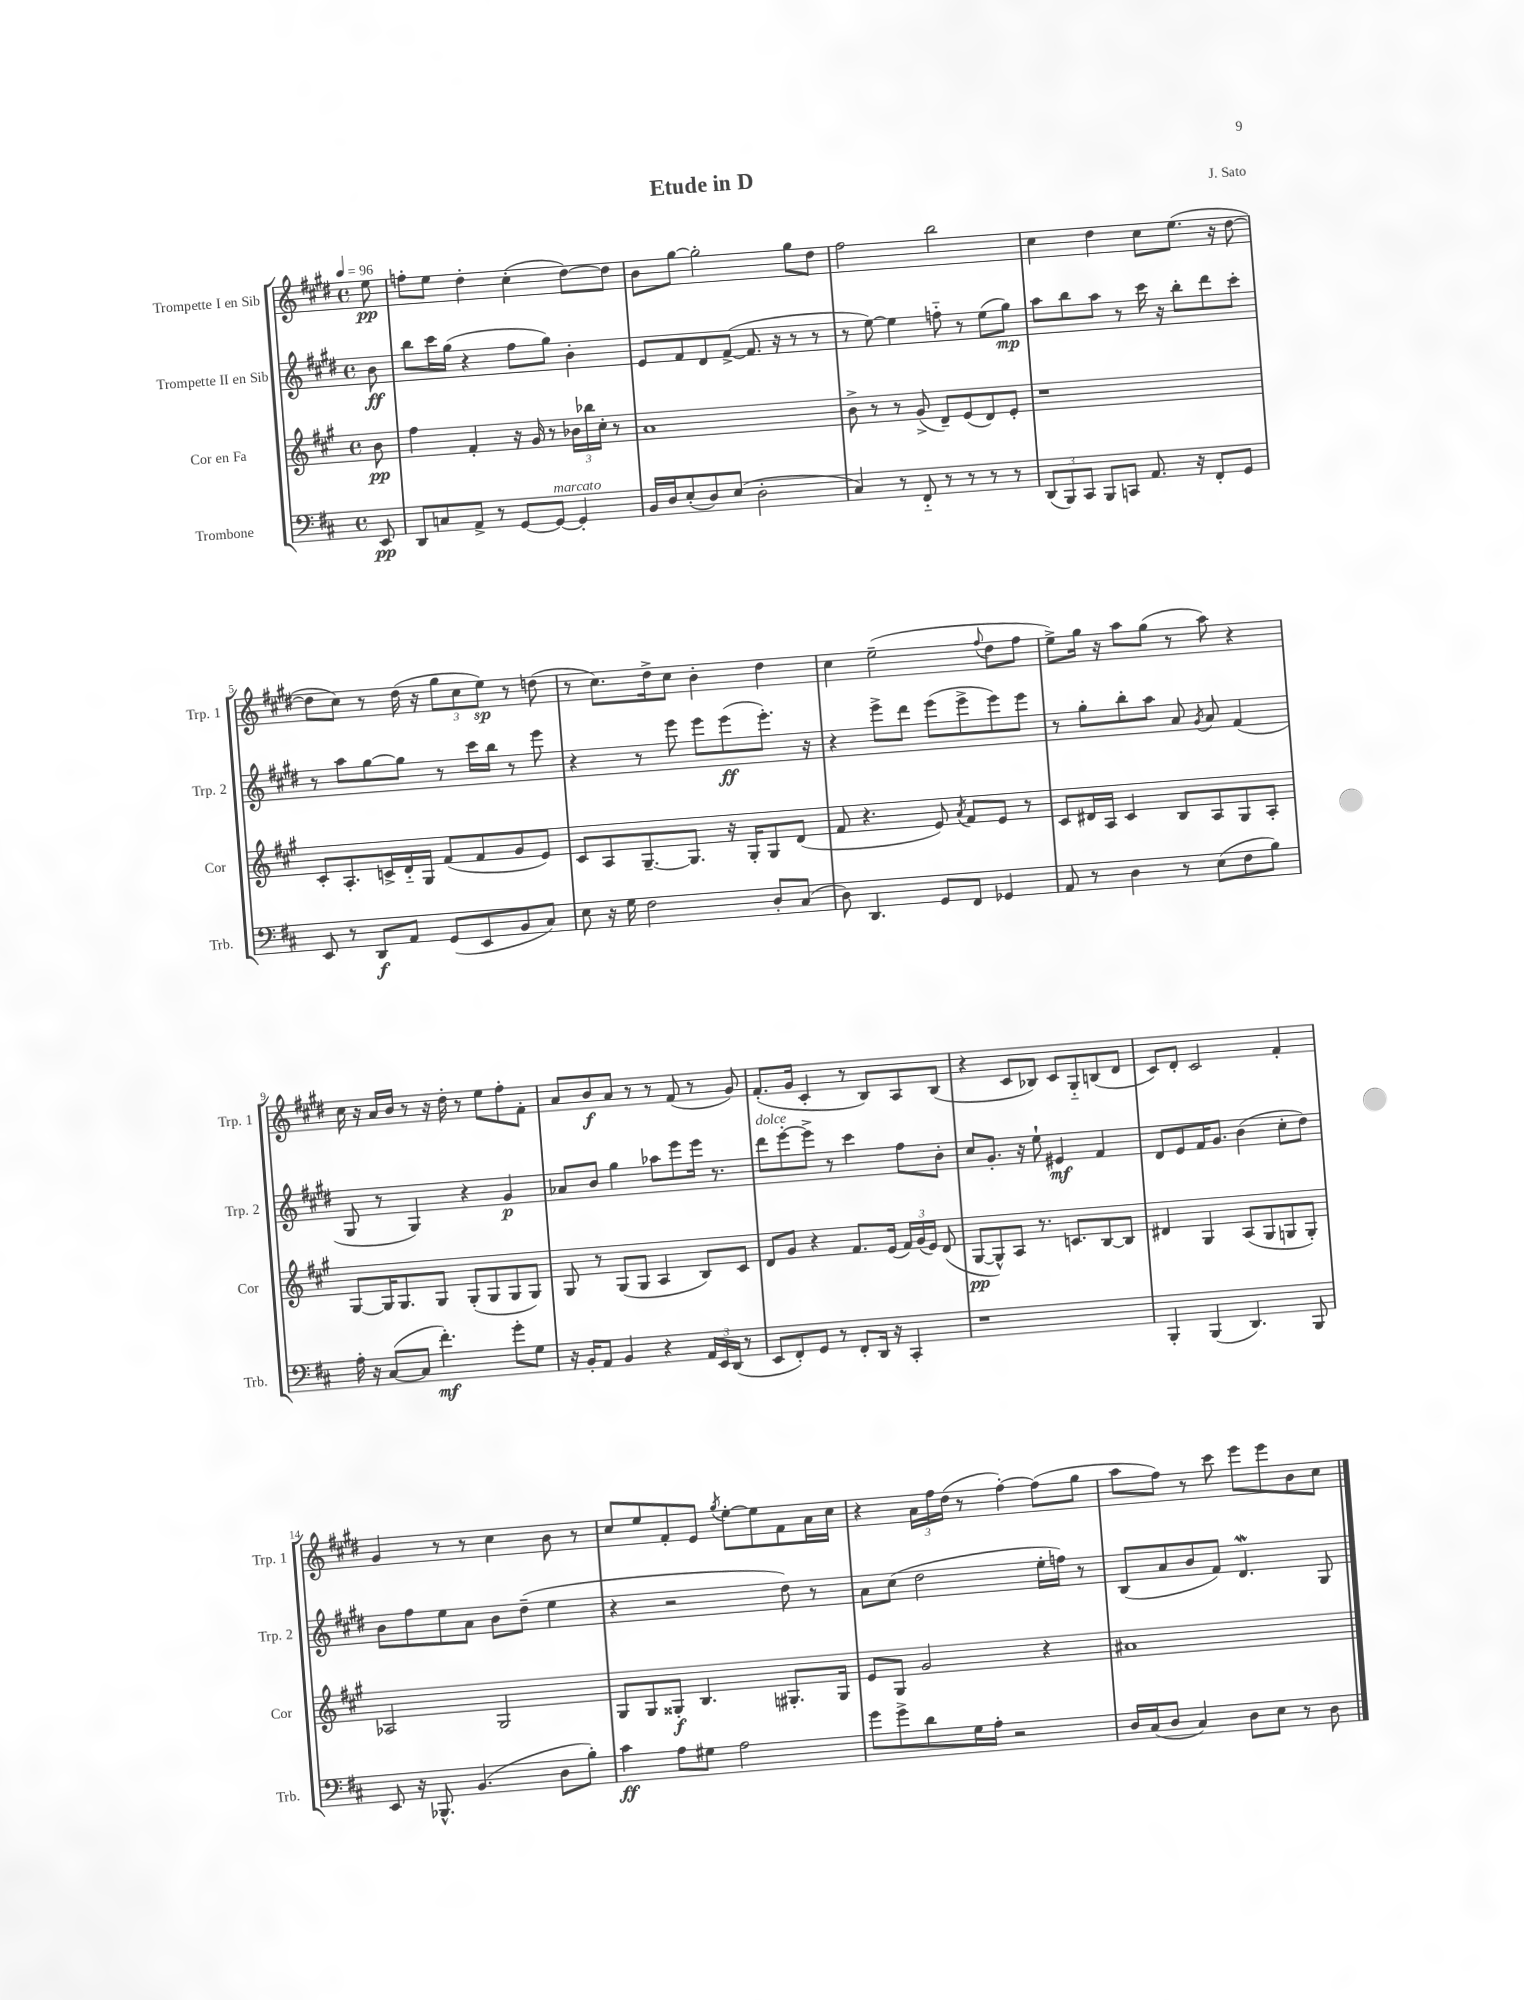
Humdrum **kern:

**kern	**kern	**kern	**kern
*staff4	*staff3	*staff2	*staff1
*clefF4	*clefG2	*clefG2	*clefG2
*k[f#c#]	*k[f#c#g#]	*k[f#c#g#d#]	*k[f#c#g#d#]
*M4/4	*M4/4	*M4/4	*M4/4
*met(c)	*met(c)	*met(c)	*met(c)
*MM96	*MM96	*MM96	*MM96
8EE	8b	8b	8ee
=	=	=	=
8DD	4ff#	8bb	8ff'
8C	.	16ccc#	8ee
.	.	(16gg#	.
8AA^	4f#'	4r	4dd#'
8r	.	.	.
[8GG	16r	8ff#	(4cc#'
.	16g#	.	.
8GG_	8r	8gg#)	.
4GG']	24b-	4b'	[8dd#)
.	24bb-	.	.
.	24cc#'	.	.
.	8r	.	8dd#]
=	=	=	=
16BB	1a	8e	8b
16D	.	.	.
(8E'	.	8f#	[8gg#
8D)	.	8d#	2gg#']
(8E	.	([8f#^	.
2D'	.	8.f#]	.
.	.	16r	.
.	.	8r	8gg#
.	.	8r	8dd#
=	=	=	=
4C#)	8b^	8r	2ff#
.	8r	[8ee)	.
8r	8r	4ee]	.
8FF#'~	(8g#^	.	.
8r	8d~)	8ff'~	2bb
8r	(8e	8r	.
8r	8d)	(8ee	.
8r	8e'	8gg#)	.
=	=	=	=
(12DD	1r	8aa	4cc#
12BBB)	.	.	.
.	.	8bb	.
12CC#	.	.	.
8BBB	.	8aa	4dd#
8CC	.	8r	.
8.AA	.	16ccc#	8cc#
.	.	16r	.
.	.	8bb'	(8.ee
16r	.	.	.
8FF#'	.	8ddd#	.
.	.	.	16r
8GG	.	8ccc#'	[8dd#
=	=	=	=
8EE	8c#'	8r	8dd#]
8r	8.A'	8aa	8cc#)
8DD	.	[8gg#	8r
.	16c^	.	.
8AA	16d'~	8gg#]	(16dd#
.	16G#	.	16r
(8GG	(8f#	8r	12gg#
.	.	.	12cc#
8EE	8f#	16ccc#	.
.	.	.	12ee)
.	.	16bb	.
8BB	8g#	8r	8r
8C#)	8e)	8eee	(8dd
=	=	=	=
8E	8c#	4r	8r
16r	8A	.	8.cc#)
16G	.	.	.
2F#	[8.G#~	8r	.
.	.	.	16dd#^
.	.	8eee	8cc#
.	8.G#]	.	.
.	.	8eee	4b'
.	16r	(8eee	.
.	16G#'	.	.
8D'	8G#	8.eee')	4dd#
(8C#	(8d	.	.
.	.	16r	.
=	=	=	=
8D)	8f#	4r	4cc#
4.DD	4.r	.	.
.	.	8eee^	(2ee~
.	.	8ddd#	.
8GG	8e)	(8eee	.
.	8qa	.	.
8FF#	8f#	8eee^	.
.	.	.	8qqff#
4GG-	8e	8eee)	8dd#
.	8r	8eee	8ff#
=	=	=	=
8AA	8c#	8r	8ee^)
8r	16d#	8gg#'	16gg#
.	16A	.	16r
4D	4c#	8bb'	8aa
.	.	8aa	(8gg#
8r	8B	8a	8r
.	.	8qg#	.
(8E	8A	8a	8aa)
8F#	8G#	(4f#	4r
8B)	8A'	.	.
=	=	=	=
16A'	[8G#	8G#	16cc#
16r	.	.	16r
([8C#	16G#]	8r	16a
.	8.G#	.	16b
8C#]	.	4G#)	8r
4.f#')	8G#	.	16r
.	.	.	16dd#'
.	(8G#'	4r	8r
.	8G#	.	8ee
8g'	8G#	4g#	8ff#'
8G	8G#)	.	8f#'
=	=	=	=
16r	8G#	8a-	8a
16BB'	.	.	.
8AA	8r	8b	8b
4BB	(8G#	4gg#	8a
.	8G#	.	8r
4r	4A	8aa-	8r
.	.	8eee	(8f#
24AA	8B)	16eee	8r
24EE	.	.	.
.	.	8.r	.
(24DD	.	.	.
8r	8c#	.	8g#)
=	=	=	=
8EE	8d	8ddd#	(8.f#'
8FF#')	8g#	[8eee'	.
.	.	.	16g#
8GG	4r	8eee^]	4c#'
8r	.	8r	.
8FF#'	8.f#	4ccc#	8r
16DD	.	.	8B)
16r	(16e	.	.
4CC#'	24f#)	8ff#	8A
.	(24g#	.	.
.	24e)	.	.
.	(8d	8b'	(8B
=	=	=	=
1r	[8G#	8cc#	4r
.	8G#^^])	8.g#'	.
.	8A	.	8c#
.	.	16r	.
.	8.r	8ee`	8B-)
.	.	4e#	8c#
.	8.c	.	.
.	.	.	8G#'~
.	[8B	4f#	(8B
.	8B]	.	8d#
=	=	=	=
4BBB'	4d#	8d#	8c#)
.	.	8e	8d#'
(4BBB	4G#	16f#	2c#
.	.	8.g#	.
4.DD)	(8A	(4b	.
.	8G#	.	.
.	8G	8cc#'	4f#'
8BBB	8G')	8dd#)	.
=	=	=	=
8EE	2A-	8b	4g#
16r	.	8ff#	.
8.BBB-^^	.	.	.
.	.	8ee	8r
(4.BB	.	8a	8r
.	2G#	8b	4cc#
.	.	(8dd#~	.
8D	.	4ee	8b
8B')	.	.	8r
=	=	=	=
4c#	8G#	4r	8cc#
.	8G#	.	8ee
8A	8G##'	2r	8f#'
8G#	4.B	.	8e
.	.	.	8qgg#
2A	.	.	[8ee'
.	.	.	8ee]
.	8.G#'	8dd#)	8f#
.	.	8r	16a
.	16G#	.	16cc#
=	=	=	=
8g	8e	8a	4r
8g^	8G#	(8cc#	.
8d	2g#	2dd#	24a
.	.	.	24ff#
.	.	.	(24dd#
16G	.	.	8r
16A'	.	.	.
2r	.	.	[4ff#')
.	4r	16ee'	(8ff#]
.	.	16ff)	.
.	.	8r	8gg#
=	=	=	=
16D	1a#	(8B	8aa
(16C#	.	.	.
8D	.	8a	8ff#)
4C#)	.	8b	8r
.	.	8f#)	8ccc#
8D	.	4.d#	8eee
8E	.	.	8eee
8r	.	.	8b
8D	.	8G#	8cc#
==	==	==	==
*-	*-	*-	*-
